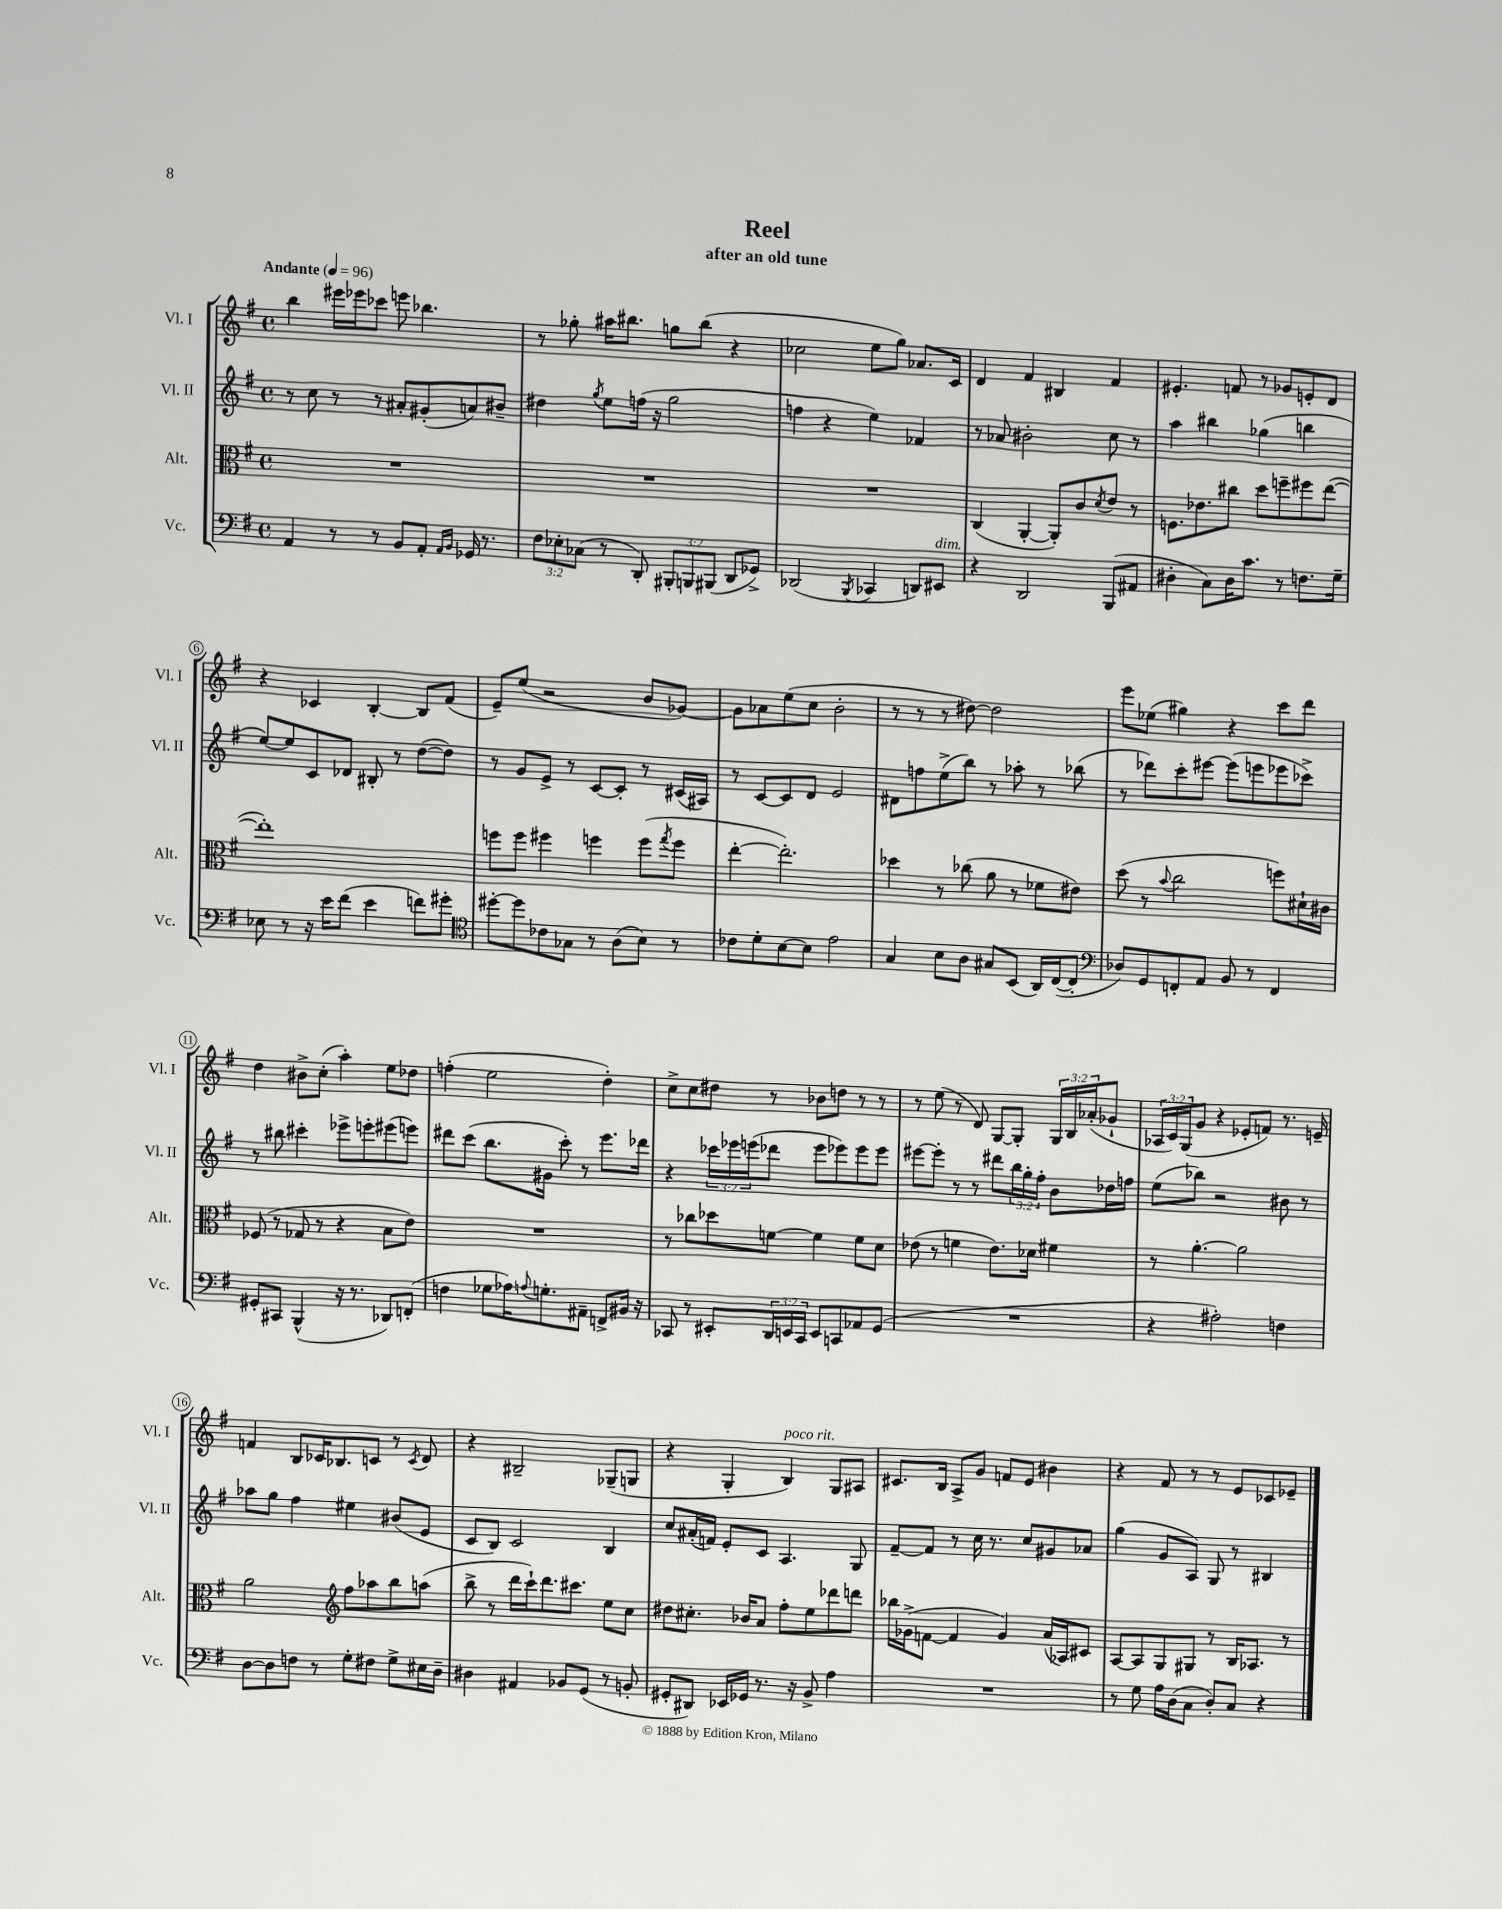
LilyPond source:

\header { title = "Reel" subtitle = "after an old tune" }
<<
\new StaffGroup <<
\new Staff = "s0" \with { instrumentName = "Vl. I" shortInstrumentName = "Vl. I" } {
    \clef treble \key g \major \defaultTimeSignature \time 4/4 \override Staff.TupletNumber.text = #tuplet-number::calc-fraction-text \tempo "Andante" 4 = 96
    b''4 eis'''16 ees'''16 ces'''8 e'''8 bes''4. |
    r8 ges''8-. ais''16 bis''8. g''8 bis''8( r4 |
    ces''2 e''8 g''8) aes'8. c'16 |
    d'4 fis'4 bis4 fis'4 |
    eis'4.-. f'8 r8 ges'8 e'8-. d'8 |
    r4 ces'4 b4~-. b8 fis'8( |
    e'8--) e''8( r2 b'8 ges'8~) |
    ges'8 aes'8 e''8( c''8 b'2-. |
    r8 r8 r8 dis''8~) dis''2 |
    e'''8 ees''8( gis''4) r4 c'''8 d'''8 |
    d''4 bis'8-> c''8-.( a''4-.) e''8 des''8 |
    f''4-.( e''2 d''4-.) |
    c''8-> c''8 dis''8 r8 bes'8 d''8 r8 r8 |
    r8 e''8( r8 d'8) g8~ g8-. \tuplet 3/2 { g16 b16 aes'16-.( } ges'8-! |
    \tuplet 3/2 { aes16 c'16) g16( } g'8 r4 ees'8-. f'8) r8. e'16-- |
    f'4 b8 ces'16 bes8. c'8 r8 \acciaccatura { c'8 } d'8 |
    r4 bis2-- ges8--( g8 |
    r4 g4-. b4^\markup { \italic "poco rit." }) g8 ais8 |
    cis'8. b16 a8-> g'8 f'8 e'8 bis'4 |
    r4 fis'8 r8 r8 e'8 ces'8 ees'8-- \bar "|." |
}
\new Staff = "s1" \with { instrumentName = "Vl. II" shortInstrumentName = "Vl. II" } {
    \clef treble \key g \major \defaultTimeSignature \time 4/4 \override Staff.TupletNumber.text = #tuplet-number::calc-fraction-text
    r8 c''8 r8 r8 ais'8-. gis'8-.( a'8) bis'8-- |
    dis''4 \acciaccatura { g''8 } e''8 f''16( r16 g''2 |
    f''4 r4 e''4) fes'4 |
    r8 aes'8 bis'2-. c''8 r8 |
    a''4 bis''4 ges''4( b''4 |
    e''8~) e''8 c'8 des'8 bis8-. r8 d''8~( d''8) |
    r8 g'8 e'8-> r8 c'8~ c'8-. r8 cis'16( ais16) |
    r8 c'8~ c'8 d'8 e'2 |
    dis'8 f''8 e''8->( b''8) r8 aes''8-. r8 bes''8( |
    r8 des'''8) c'''8-. eis'''8~ eis'''8( e'''8 ees'''8 ces'''8->) |
    r8 bis''8 cis'''4-. ees'''8-> e'''8-. eis'''8( e'''8) |
    dis'''8 c'''8( b''8. gis'16 c'''8-.) r8 e'''8. des'''16 |
    r4 \tuplet 3/2 { ces'''16 ees'''16 e'''16( } des'''8 e'''8 ees'''8) ees'''8 ees'''8 |
    eis'''8~ eis'''8-. r8 r8 dis'''8 \tuplet 3/2 { b''16 g''16-. fis''16-. } b'8 des''16 f''16 |
    e''8( bes''8) r2 bis'8 r8 |
    aes''8 g''8 fis''4 eis''4 bis'8( e'8 |
    c'8 b8) c'2 b4 |
    c''8 ais'16-.( f'16) e'8-. c'8 a4. g8 |
    fis'8~-- fis'8 r8 c''16 r8. c''8 gis'8 aes'8 |
    g''4( g'8 a8) g8 r8 bis4 \bar "|." |
}
\new Staff = "s2" \with { instrumentName = "Alt." shortInstrumentName = "Alt." } {
    \clef alto \key g \major \defaultTimeSignature \time 4/4
    R1 |
    R1 |
    R1 |
    c4( a,4~-. a,8-.) c'8 \acciaccatura { d'8 } e'8 r8 |
    f8. ees'8. cis''8 d''8 f''8-- fis''8 e''8~( |
    e''1-.) |
    f''8 f''8 fis''4 f''4 f''8( \acciaccatura { g''8 } f''8 |
    e''4~-. e''2.-.) |
    des''4 r8 ces''8( a'8 r8 fes'8 eis'8) |
    d''8( r8 \appoggiatura { b'8 } c''2 f''8) dis'16-! cis'16 |
    fes8( r8 ges8 r8 r4 b8 e'8) |
    R1 |
    r8 ces''8 des''8 f'8~ f'4 f'8 d'8 |
    ees'8( r8 f'4 ees'8.) des'16 fis'4 |
    r8 a'4.~-. a'2 |
    a'2 \clef treble fis''8 aes''8 b''8 a''8( |
    b''8-> r8 d'''16 c'''16-!) d'''8. cis'''8. e''8 c''8 |
    dis''8 cis''8.-. bes'16 a'8 fis''8-. e''8 des'''8 d'''8 |
    bes''16 ges'16->( f'8~ f'4 ges'4) a'16( aes16) cis'8 |
    a8~ a8 g8 gis8 r8 b16 aes8. r8 \bar "|." |
}
\new Staff = "s3" \with { instrumentName = "Vc." shortInstrumentName = "Vc." } {
    \clef bass \key g \major \defaultTimeSignature \time 4/4 \override Staff.TupletNumber.text = #tuplet-number::calc-fraction-text
    a,4 r8 r8 b,8 a,8-. \grace { a,16 b,16 } ges,16 r8. |
    \tuplet 3/2 { fis8 ees8-. ces8( } r8 d,8-.) \tuplet 3/2 { bis,,8-. b,,8 bis,,8( } d,8 ges,8->) |
    des,2( \acciaccatura { b,,8 } ces,4 d,8) eis,8^\markup { \italic "dim." } |
    r4 d,2 b,,8( ais,8 |
    dis4-. c8) dis16 c'8. r8 f8. g16-- |
    ees8 r8 r16 e'16 fis'8( e'4 f'8) gis'8-. |
    \clef tenor dis''8~-. dis''8 ces'8 ges8 r8 a8( b8) r8 |
    ces'8 d'8-. b8~ b8 e'2 |
    g4 b8 a8 gis8 b,8( a,16) c16~( c8-. |
    \clef bass des8) g,8 f,8-. a,8 b,8 r8 f,4 |
    gis,8-. cis,8 b,,4-^( r16 r8. des,8) f,8-.( |
    f4 ges8 aes16) \appoggiatura { a8 } g8.-. ais,8-- f,8-> bis,16 r16 |
    ces,8 r8 eis,8-. \tuplet 3/2 { d,16 e,16 ces,16 } e,8 c,8 aes,8 g,8( |
    R1 |
    r4 ais2-.) f4 |
    d8~ d8 f8 r8 g8-. fis8 g8-> eis16 d16-- |
    dis4 ais,4 bes,8 g,8( r8 b,8-. |
    gis,8-. dis,8) ees,16 ges,16 r8. r16 b,8-> a4 |
    R1 |
    r8 g8 a16 d16( c8 d8-.) c8 r4 \bar "|." |
}
>>
>>
\layout { \context { \Score \override BarNumber.stencil = #(make-stencil-circler 0.1 0.3 ly:text-interface::print) } }
